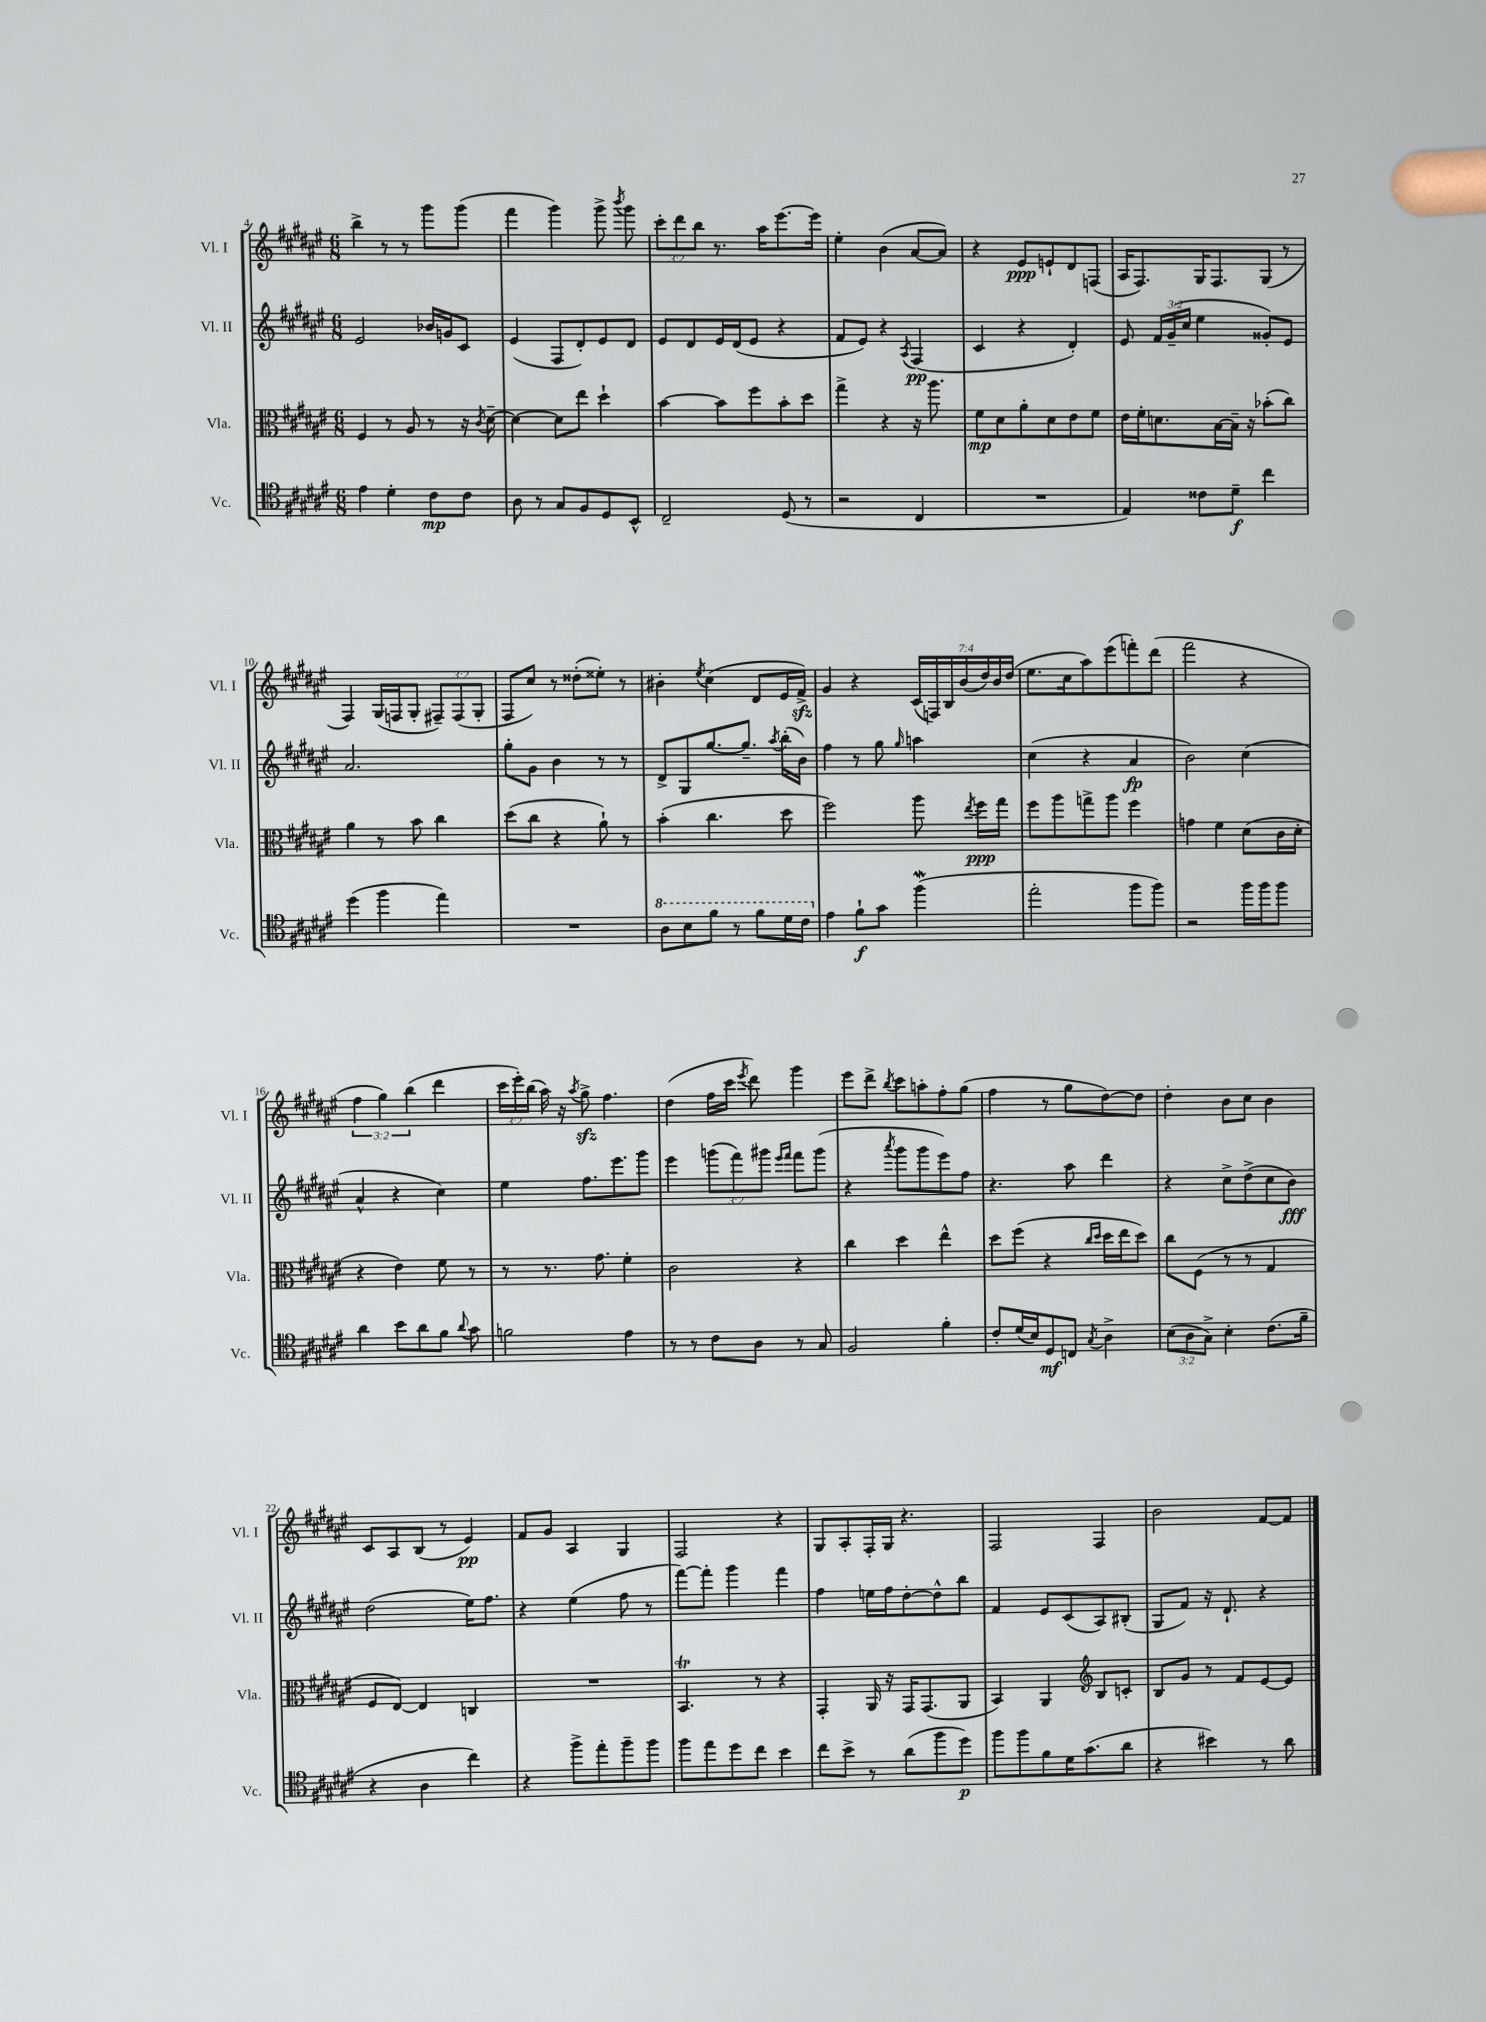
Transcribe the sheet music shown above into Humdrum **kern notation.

**kern	**dynam	**kern	**dynam	**kern	**dynam	**kern	**dynam
*part4	*part4	*part3	*part3	*part2	*part2	*part1	*part1
*staff4	*staff4	*staff3	*staff3	*staff2	*staff2	*staff1	*staff1
*I"Vc.	*	*I"Vla.	*	*I"Vl. II	*	*I"Vl. I	*
*I'Vc.	*	*I'Vla.	*	*I'Vl. II	*	*I'Vl. I	*
*clefC4	*	*clefC3	*	*clefG2	*	*clefG2	*
*k[f#c#g#d#a#e#]	*	*k[f#c#g#d#a#e#]	*	*k[f#c#g#d#a#e#]	*	*k[f#c#g#d#a#e#]	*
*M6/8	*	*M6/8	*	*M6/8	*	*M6/8	*
=4	=4	=4	=4	=4	=4	=4	=4
4e#\	.	4F#/	.	2e#/	.	4bb^\	.
4d#'\	.	8r	.	.	.	8r	.
.	.	8A#/	.	.	.	8r	.
8c#\L	mp	8r	.	16b-X/LL	.	8ggg#\L	.
.	.	.	.	16gn/J	.	.	.
8c#\J	.	16r	.	8c#/J	.	(8ggg#\J	.
.	.	8qc#/	.	.	.	.	.
.	.	[16d#~\	.	.	.	.	.
=5	=5	=5	=5	=5	=5	=5	=5
8A#\	.	4d#\_	.	(4e#/	.	4fff#\	.
8r	.	.	.	.	.	.	.
8G#/L	.	8d#\L]	.	8F#/L	.	4ggg#\)	.
8F#/	.	8ee#\J	.	8d#'/)	.	.	.
8D#/	.	4dd#`\	.	8e#/	.	8ggg#^\	.
.	.	.	.	.	.	8qbbb/	.
8BB^^/J	.	.	.	8d#/J	.	8ggg#\	.
=6	=6	=6	=6	=6	=6	=6	=6
2C#~/	.	[4b\	.	8e#/L	.	12ccc#'\L	.
.	.	.	.	.	.	12ddd#\	.
.	.	.	.	8d#/	.	.	.
.	.	.	.	.	.	12bb\J	.
.	.	8b\L]	.	16e#/L	.	8.r	.
.	.	.	.	(16d#/J	.	.	.
.	.	8ff#\	.	8e#/J	.	.	.
.	.	.	.	.	.	16aa#\KL	.
(8D#/	.	8b'\	.	4r	.	[8.eee#\	.
8r	.	8dd#\J	.	.	.	.	.
.	.	.	.	.	.	16eee#\Jk]	.
=7	=7	=7	=7	=7	=7	=7	=7
2r	.	4gg#^\	.	8f#/L	.	4ee#'\	.
.	.	.	.	8e#/J)	.	.	.
.	.	4r	.	4r	.	(4b\	.
.	.	.	.	8qA#/	.	.	.
4C#/	.	16r	.	(4F#/	pp	[8a#/L	.
.	.	8.aa#\	.	.	.	.	.
.	.	.	.	.	.	8a#/J])	.
=8	=8	=8	=8	=8	=8	=8	=8
2.r	.	8f#\L	mp	4c#/	.	4r	.
.	.	8d#\	.	.	.	.	.
.	.	8a#'\	.	4r	.	8e#/L	ppp
.	.	8d#\	.	.	.	8en`/	.
.	.	8e#\	.	4d#'/)	.	8d#/	.
.	.	8f#\J	.	.	.	(8Fn/J	.
=9	=9	=9	=9	=9	=9	=9	=9
4E#/)	.	16e#\LL	.	8e#/	.	16A#/KL	.
.	.	16f#'\J	.	.	.	8.F#/)	.
.	.	8.dn\	.	24f#/LL	.	.	.
.	.	.	.	(24g#~/	.	.	.
.	.	.	.	24cc#/JJ	.	.	.
8c##X\L	.	.	.	4ee#\	.	16G#/K	.
.	.	[16B\L	.	.	.	8.F#/	.
8d#~\J	f	16B~\JJ]	.	.	.	.	.
.	.	16r	.	.	.	.	.
4cc#\	.	(8b-X'\L	.	8g##X'/L)	.	(8G#/J	.
.	.	8cc#\J)	.	8e#/J	.	8r	.
!!LO:LB:g=z
=10	=10	=10	=10	=10	=10	=10	=10
(4dd#\	.	4a#\	.	2.a#/	.	4F#/)	.
4ff#\	.	8r	.	.	.	(16G#/LL	.
.	.	.	.	.	.	16Fn/J	.
.	.	8b\	.	.	.	8G#'/J	.
4ee#\)	.	4cc#\	.	.	.	12F#X~/L)	.
.	.	.	.	.	.	(12F#/	.
.	.	.	.	.	.	12G#'/J	.
=11	=11	=11	=11	=11	=11	=11	=11
2.r	.	(8dd#\L	.	8gg#'\L	.	8F#/L	.
.	.	8cc#\J	.	8g#\J	.	8cc#/J)	.
.	.	4r	.	4b\	.	8r	.
.	.	.	.	.	.	(8dd##X'\L	.
.	.	8a#`\)	.	8r	.	8ee##X'\J)	.
.	.	8r	.	8r	.	8r	.
=12	=12	=12	=12	=12	=12	=12	=12
*8va	*	*	*	*	*	*	*
8a#\L	.	(4b'\	.	8d#^/L	.	4b#X'\	.
8b\	.	.	.	8G#/	.	.	.
.	.	.	.	.	.	8qee#/	.
8ff#\J	.	4.cc#\	.	[8.gg#/	.	(4cc#\	.
8r	.	.	.	.	.	.	.
.	.	.	.	8.gg#~/J]	.	.	.
8ff#\L	.	.	.	.	.	8d#/L	.
.	.	.	.	8qaa#/	.	.	.
16dd#\L	.	8dd#\	.	(16bb'\LL	.	16e#/L	.
16cc#\JJ	.	.	.	16b\JJ)	.	16f#zz^/JJ)	.
=13	=13	=13	=13	=13	=13	=13	=13
*X8va	*	*	*	*	*	*	*
4e#\	.	2ff#\)	.	4ff#\	.	4g#/	.
8f#`\L	f	.	.	8r	.	4r	.
8g#\J	.	.	.	8gg#\	.	.	.
.	.	.	.	16qqgg#/	.	.	.
(4ff#w\	.	8aa#\	.	4aan\	.	(28c#/LL	.
.	.	.	.	.	.	28Fn/)	.
.	.	.	.	.	.	28B/	.
.	.	.	.	.	.	(28b/	.
.	.	8qee#/	.	.	.	.	.
.	.	16ff#\LL	ppp	.	.	.	.
.	.	.	.	.	.	28dd#/)	.
.	.	.	.	.	.	28b/	.
.	.	16gg#\JJ	.	.	.	.	.
.	.	.	.	.	.	(28dd#/JJ	.
=14	=14	=14	=14	=14	=14	=14	=14
2ee#'\	.	8ff#\L	.	(4cc#\	.	8.ee#\L	.
.	.	8aa#\	.	.	.	.	.
.	.	.	.	.	.	16cc#\k	.
.	.	8ggn^\	.	4r	.	8aa#\)	.
.	.	8aa#\J	.	.	.	(8eee#\	.
8ff#\L	.	4ff#\	.	4a#/	fp	8fffn'\)	.
8ff#\J)	.	.	.	.	.	(8ddd#\J	.
=15	=15	=15	=15	=15	=15	=15	=15
2r	.	4gn\	.	2b\)	.	2fff#\	.
.	.	4f#\	.	.	.	.	.
16ff#\LL	.	(8d#\L	.	(4cc#\	.	4r	.
16ff#\J	.	.	.	.	.	.	.
8ff#\J	.	16c#\L	.	.	.	.	.
.	.	16d#'\JJ	.	.	.	.	.
!!LO:LB:g=z
=16	=16	=16	=16	=16	=16	=16	=16
4a#\	.	4r	.	4a#^^/	.	6ff#\	.
.	.	.	.	.	.	6gg#\)	.
8b\L	.	4e#\)	.	4r	.	.	.
.	.	.	.	.	.	(6bb\	.
8a#\	.	.	.	.	.	.	.
8f#\J	.	8f#\	.	4cc#\)	.	4ddd#\	.
8qqa#/	.	.	.	.	.	.	.
8g#\	.	8r	.	.	.	.	.
=17	=17	=17	=17	=17	=17	=17	=17
2fn\	.	8r	.	4ee#\	.	24ccc#\LL	.
.	.	.	.	.	.	24eee#'\)	.
.	.	.	.	.	.	(24bb\JJ	.
.	.	8.r	.	.	.	16aa#\)	.
.	.	.	.	.	.	16r	.
.	.	.	.	.	.	8qaa#/	.
.	.	.	.	8.ff#\L	.	8gg#zz^\	.
.	.	8.g#\	.	.	.	.	.
.	.	.	.	.	.	4.ff#\	.
.	.	.	.	8.eee#\	.	.	.
4e#\	.	4f#'\	.	.	.	.	.
.	.	.	.	8ggg#\J	.	.	.
=18	=18	=18	=18	=18	=18	=18	=18
8r	.	2c#\	.	4eee#\	.	(4dd#\	.
8r	.	.	.	.	.	.	.
8c#\L	.	.	.	(12gggn\L	.	16ff#\LL	.
.	.	.	.	.	.	16ccc#\JJ	.
.	.	.	.	12fff#\)	.	.	.
.	.	.	.	.	.	8qeee#/	.
8A#\J	.	.	.	.	.	8ddd#\)	.
.	.	.	.	12ggg#X\J	.	.	.
.	.	.	.	16qqeee#/LL	.	.	.
.	.	.	.	16qqfff#/JJ	.	.	.
8r	.	4r	.	8fff#\L	.	4ggg#\	.
8G#/	.	.	.	(8ggg#\J	.	.	.
=19	=19	=19	=19	=19	=19	=19	=19
2F#/	.	4cc#\	.	4r	.	8eee#\L	.
.	.	.	.	.	.	8ddd#^\J	.
.	.	.	.	8qaaa#/	.	8qbb/	.
.	.	4dd#\	.	8ggg#\L	.	8ccc#\L	.
.	.	.	.	8ggg#\	.	8aan'\	.
4f#'\	.	4ee#^^\	.	8eee#\)	.	8ff#'\	.
.	.	.	.	8ff#\J	.	(8gg#\J	.
=20	=20	=20	=20	=20	=20	=20	=20
8c#'/L	.	8dd#\L	.	4.r	.	4ff#\	.
(16d#/L	.	(8ff#\J	.	.	.	.	.
16B/J)	.	.	.	.	.	.	.
8D#/	mf	4r	.	.	.	8r	.
8Cn/J	.	.	.	8aa#\	.	8gg#\L	.
.	.	16qqcc#/LL	.	.	.	.	.
8qG#/	.	16qqdd#/JJ	.	.	.	.	.
4A#^\	.	16dd#\LL	.	4ddd#\	.	[8dd#\)	.
.	.	16ee#\J	.	.	.	.	.
.	.	8dd#\J)	.	.	.	8dd#\J]	.
=21	=21	=21	=21	=21	=21	=21	=21
(12B\L	.	8cc#\L	.	4r	.	4dd#'\	.
12A#\	.	.	.	.	.	.	.
.	.	(8F#\J	.	.	.	.	.
12G#^\J)	.	.	.	.	.	.	.
4B'\	.	8r	.	8cc#^\L	.	8b\L	.
.	.	8r	.	(8dd#^\	.	8cc#\J	.
(8.c#\L	.	4G#/	.	8cc#\	.	4b\	.
.	.	.	.	8b\J)	fff	.	.
16f#~\Jk	.	.	.	.	.	.	.
!!LO:LB:g=z
=22	=22	=22	=22	=22	=22	=22	=22
4r	.	8F#/L	.	(2dd#\	.	8c#/L	.
.	.	[8E#/J)	.	.	.	8A#/	.
4A#\	.	4E#/]	.	.	.	(8B/J	.
.	.	.	.	.	.	8r	.
4cc#\)	.	4Cn/	.	16ee#\KL)	.	4e#/)	pp
.	.	.	.	8.ff#\J	.	.	.
=23	=23	=23	=23	=23	=23	=23	=23
4r	.	2.r	.	4r	.	8f#/L	.
.	.	.	.	.	.	8g#/J	.
8ff#^\L	.	.	.	(4ee#\	.	4A#/	.
8ee#'\	.	.	.	.	.	.	.
8ff#~\	.	.	.	8ff#\	.	4G#/	.
8ff#\J	.	.	.	8r	.	.	.
=24	=24	=24	=24	=24	=24	=24	=24
8ff#\L	.	4.BBT/	.	[8fff#\L)	.	2F#/	.
8ee#\	.	.	.	8fff#'\J]	.	.	.
8dd#\	.	.	.	4ggg#\	.	.	.
8cc#\J	.	8r	.	.	.	.	.
4b\	.	4r	.	4fff#\	.	4r	.
=25	=25	=25	=25	=25	=25	=25	=25
8cc#\L	.	4GG#'/	.	4ff#\	.	8G#/L	.
8b^\J	.	.	.	.	.	8A#'/	.
8r	.	16AA#/	.	16een\LL	.	16F#'/L	.
.	.	16r	.	16ff#\J	.	16G#/JJ	.
(8a#\L	.	16GG#/KL	.	[8dd#'\	.	4.r	.
.	.	(8.GG#/	.	.	.	.	.
8ff#\	.	.	.	8dd#^^\]	.	.	.
8dd#\J)	p	8AA#/J	.	8bb\J	.	.	.
=26	=26	=26	=26	=26	=26	=26	=26
8ff#\L	.	4BB/)	.	4f#/	.	2F#/	.
8ff#\	.	.	.	.	.	.	.
8f#\	.	4AA#/	.	8e#/L	.	.	.
16d#\K	.	.	.	(8c#/	.	.	.
(8.g#\	.	.	.	.	.	.	.
*	*	*clefG2	*	*	*	*	*
.	.	8B/L	.	8A#/)	.	4F#/	.
8a#\J	.	8cn'/J	.	(8B#X'/J	.	.	.
=27	=27	=27	=27	=27	=27	=27	=27
4r	.	8B/L	.	8G#/L	.	2b\	.
.	.	8g#/J	.	8f#/J)	.	.	.
4b#X\)	.	8r	.	16r	.	.	.
.	.	.	.	8.d#`/	.	.	.
.	.	8f#/L	.	.	.	.	.
8r	.	[8e#/	.	4r	.	[8f#/L	.
8a#\	.	8e#/J]	.	.	.	8f#/J]	.
==	==	==	==	==	==	==	==
*-	*-	*-	*-	*-	*-	*-	*-
